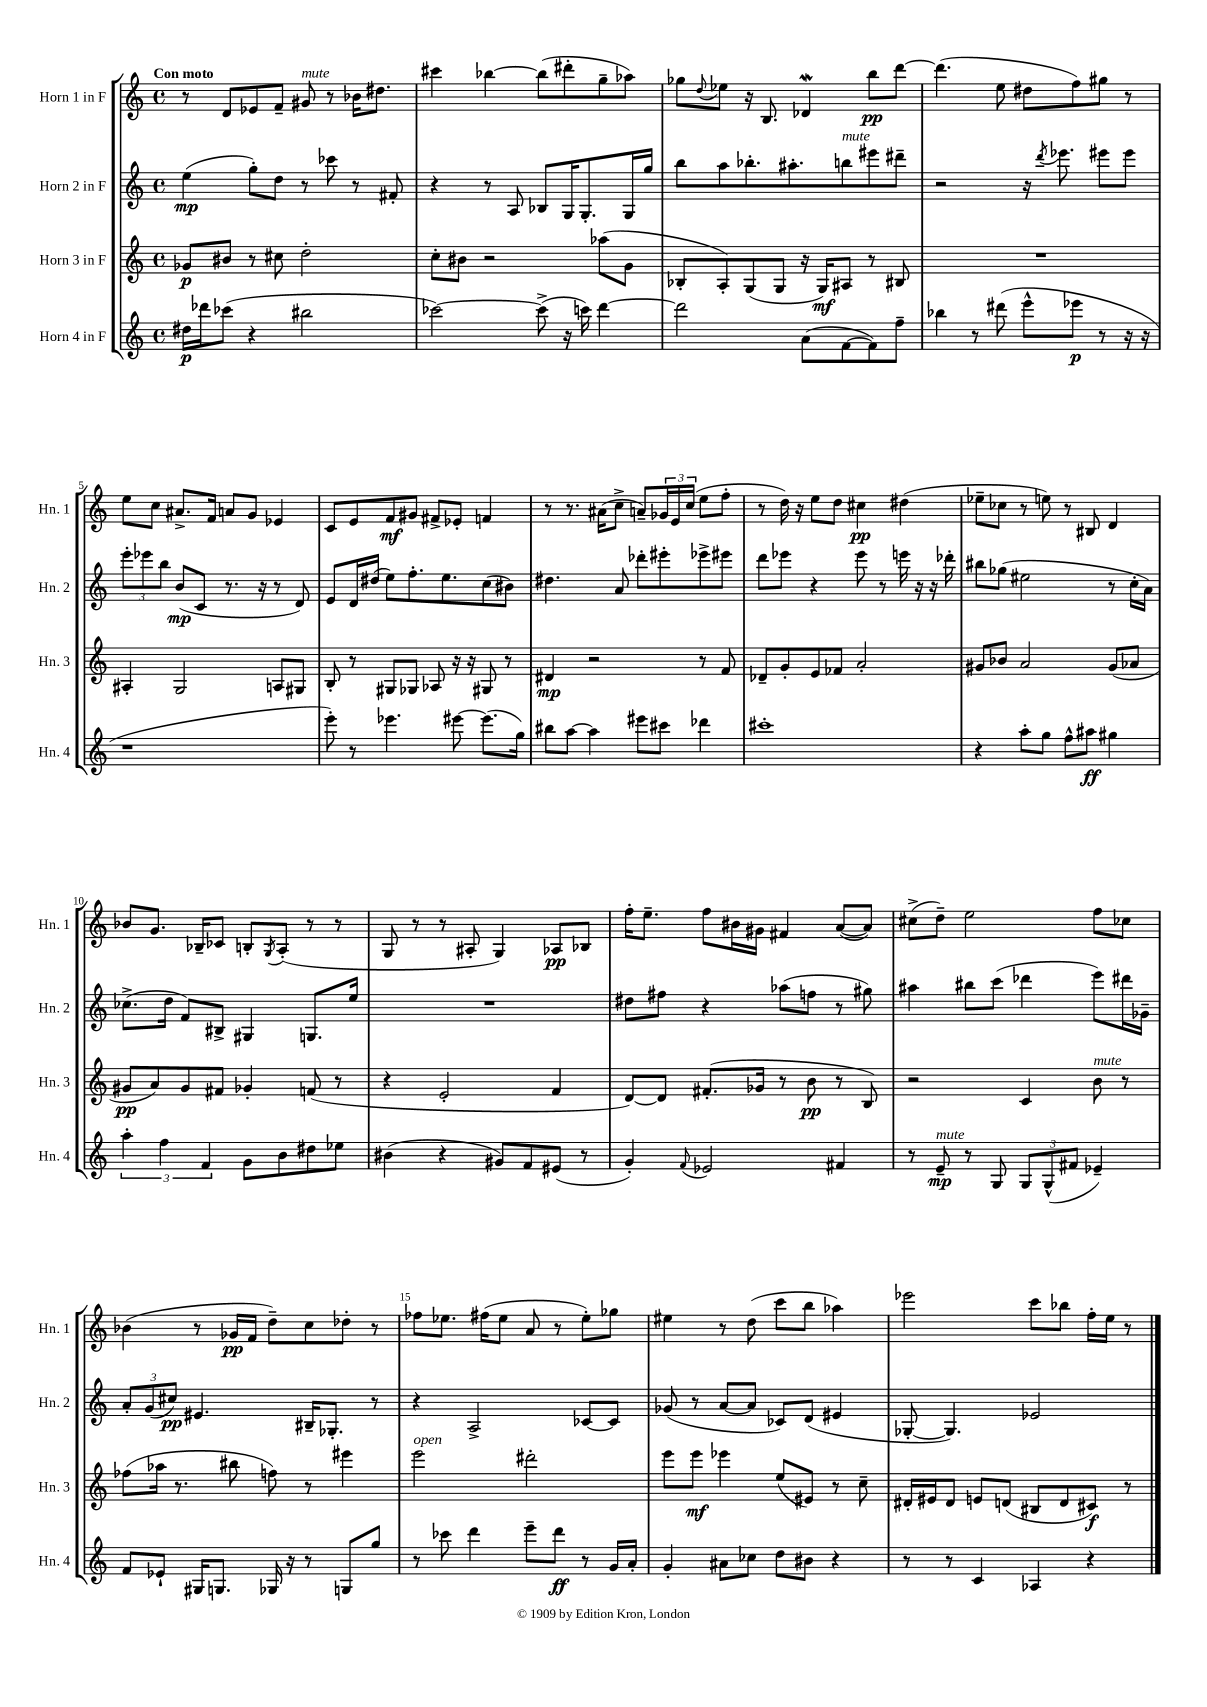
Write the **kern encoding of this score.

**kern	**dynam	**kern	**dynam	**kern	**dynam	**kern	**dynam
*part4	*part4	*part3	*part3	*part2	*part2	*part1	*part1
*staff4	*staff4	*staff3	*staff3	*staff2	*staff2	*staff1	*staff1
*I"Horn 4 in F	*	*I"Horn 3 in F	*	*I"Horn 2 in F	*	*I"Horn 1 in F	*
*I'Hn. 4	*	*I'Hn. 3	*	*I'Hn. 2	*	*I'Hn. 1	*
*clefG2	*	*clefG2	*	*clefG2	*	*clefG2	*
*k[]	*	*k[]	*	*k[]	*	*k[]	*
*M4/4	*	*M4/4	*	*M4/4	*	*M4/4	*
*met(c)	*	*met(c)	*	*met(c)	*	*met(c)	*
=1	=1	=1	=1	=1	=1	=1	=1
!	!	!	!	!	!	!LO:TX:a:B:t=Con moto	!
16dd#X\LL	p	8g-X/L	p	(4ee\	mp	8r	.
16ddd-X\J	.	.	.	.	.	.	.
(8ccc-X\J	.	8b#X/J	.	.	.	8d/L	.
4r	.	8r	.	8gg'\L)	.	8e-X/	.
.	.	8cc#X\	.	8dd\J	.	8f~/J	.
!	!	!	!	!	!	!LO:TX:a:i:t=mute	!
2bb#X\	.	2dd'\	.	8r	.	8g#X/	.
.	.	.	.	8ccc-X\	.	8r	.
.	.	.	.	8r	.	16b-X\KL	.
.	.	.	.	.	.	8.dd#X\J	.
.	.	.	.	8f#X'/	.	.	.
=2	=2	=2	=2	=2	=2	=2	=2
[2ccc-X\)	.	8cc'\L	.	4r	.	4ccc#X\	.
.	.	8b#X\J	.	.	.	.	.
.	.	2r	.	8r	.	[4bb-X\	.
.	.	.	.	8A/	.	.	.
(8ccc-^\]	.	.	.	8B-X/L	.	(8bb-\L]	.
16r	.	.	.	16G/K	.	8ddd#X'\	.
16cccn\)	.	.	.	8.G'/	.	.	.
[4ddd\	.	(8aa-X\L	.	.	.	8gg~\	.
.	.	8g\J	.	16G/L	.	8aa-X\J)	.
.	.	.	.	16gg/JJ	.	.	.
=3	=3	=3	=3	=3	=3	=3	=3
2ddd\]	.	8B-X'/L	.	8bb\L	.	8gg-X\L	.
.	.	.	.	.	.	8qqdd/	.
.	.	8A'/)	.	8aa\	.	8ee-X\J	.
.	.	(8G/	.	8.bb-X'\	.	16r	.
.	.	.	.	.	.	8.B/	.
.	.	8G/J	.	.	.	.	.
.	.	.	.	8.aa#X'\	.	.	.
(8a\L	.	16r	.	.	.	4d-Xw/	.
.	.	16G/KL)	mf	.	.	.	.
!	!	!	!	!LO:TX:a:i:t=mute	!	!	!
[8f\	.	8A#X/J	.	8bbn\	.	.	.
8f\])	.	8r	.	8eee#X\	.	8bb\L	pp
8ff~\J	.	8B#X/	.	8ddd#X~\J	.	[8ddd\J	.
=4	=4	=4	=4	=4	=4	=4	=4
4bb-X\	.	1r	.	2r	.	(4.ddd\]	.
8r	.	.	.	.	.	.	.
(8ddd#X\	.	.	.	.	.	8ee\	.
8eee^^\L	.	.	.	16r	.	8dd#X\L	.
.	.	.	.	8qddd/	.	.	.
.	.	.	.	8.eee-X\	.	.	.
8eee-X\J	p	.	.	.	.	8ff\)	.
8r	.	.	.	8eee#X\L	.	8gg#X\J	.
16r	.	.	.	8eee#\J	.	8r	.
16r	.	.	.	.	.	.	.
!!LO:LB:g=z
=5	=5	=5	=5	=5	=5	=5	=5
1r	.	4A#X'/	.	12eee'\L	.	8ee\L	.
.	.	.	.	12eee-X\	.	.	.
.	.	.	.	.	.	8cc\J	.
.	.	.	.	12bb\J	.	.	.
.	.	2G/	.	(8b/L	mp	8.a#X^/L	.
.	.	.	.	8c/J	.	.	.
.	.	.	.	.	.	16f/Jk	.
.	.	.	.	8.r	.	8an/L	.
.	.	.	.	.	.	8g/J	.
.	.	.	.	16r	.	.	.
.	.	8An/L	.	8r	.	4e-X/	.
.	.	8G#X/J	.	8d/)	.	.	.
=6	=6	=6	=6	=6	=6	=6	=6
8eee'\)	.	8B'/	.	8e/L	.	8c/L	.
8r	.	8r	.	16d/L	.	8e/	.
.	.	.	.	(16dd#X/JJ	.	.	.
4.eee-X\	.	8G#X/L	.	8ee\L)	.	8f/	mf
.	.	8G-X/J	.	8.ff'\	.	8g#X/J	.
.	.	8A-X/	.	.	.	8f#X^/L	.
.	.	.	.	8.ee\	.	.	.
[8eee#X\	.	16r	.	.	.	8e-X'/J	.
.	.	16r	.	.	.	.	.
(8.eee#\L]	.	8G#X/	.	(8cc\	.	4fn/	.
.	.	8r	.	8b#X\J)	.	.	.
16gg\Jk)	.	.	.	.	.	.	.
=7	=7	=7	=7	=7	=7	=7	=7
8bb#X\L	.	4d#X/	mp	4.dd#X\	.	8r	.
[8aa\J	.	.	.	.	.	8.r	.
4aa\]	.	2r	.	.	.	.	.
.	.	.	.	.	.	(16a#X\KL	.
.	.	.	.	8a/	.	8cc^\J	.
8eee#X\L	.	.	.	8ddd-X'\L	.	8an~/L)	.
8ccc#X\J	.	.	.	8eee#X'\	.	24g-X/L	.
.	.	.	.	.	.	24e/	.
.	.	.	.	.	.	(24cc/JJ	.
4ddd-X\	.	8r	.	8eee-X^\	.	8ee\L	.
.	.	8f/	.	8eee#X\J	.	8ff'\J	.
=8	=8	=8	=8	=8	=8	=8	=8
1ccc#X'	.	8d-X~/L	.	8ddd\L	.	8r	.
.	.	8g'/	.	8eee-X\J	.	16dd\)	.
.	.	.	.	.	.	16r	.
.	.	8e/	.	4r	.	8ee\L	.
.	.	8f-X/J	.	.	.	8dd\J	.
.	.	2a'/	.	8eee-\	.	4cc#X\	pp
.	.	.	.	8r	.	.	.
.	.	.	.	16eeen\	.	(4dd#X\	.
.	.	.	.	16r	.	.	.
.	.	.	.	16r	.	.	.
.	.	.	.	16ddd-X'\	.	.	.
=9	=9	=9	=9	=9	=9	=9	=9
4r	.	8g#X/L	.	8bb#X\L	.	8ee-X~\L	.
.	.	8b-X/J	.	(8gg-X\J	.	8cc-X\J	.
8aa'\L	.	2a/	.	2ee#X\	.	8r	.
8gg\J	.	.	.	.	.	8een\)	.
8ff^^\L	.	.	.	.	.	8r	.
8aa#X\J	ff	.	.	.	.	8B#X/	.
4gg#X\	.	(8g#/L	.	8r	.	4d/	.
.	.	8a-X/J	.	16cc'\LL	.	.	.
.	.	.	.	16a\JJ)	.	.	.
!!LO:LB:g=z
=10	=10	=10	=10	=10	=10	=10	=10
6aa'\	.	8g#X/L	pp	(8.cc-X^\L	.	8b-X/L	.
.	.	8a/)	.	.	.	8.g/J	.
6ff\	.	.	.	.	.	.	.
.	.	.	.	16dd\Jk	.	.	.
.	.	8g#/	.	8f/L)	.	.	.
.	.	.	.	.	.	16B-X~/KL	.
6f/	.	.	.	.	.	.	.
.	.	8f#X/J	.	8B#X^/J	.	8c-X/J	.
8g\L	.	4g-X'/	.	4G#X/	.	8Bn'/L	.
.	.	.	.	.	.	8qG/	.
8b\	.	.	.	.	.	(8A'/J	.
8dd#X\	.	(8fn/	.	8.Gn/L	.	8r	.
8ee-X\J	.	8r	.	.	.	8r	.
.	.	.	.	16ee/Jk	.	.	.
=11	=11	=11	=11	=11	=11	=11	=11
(4b#X\	.	4r	.	1r	.	8G/	.
.	.	.	.	.	.	8r	.
4r	.	2e'/	.	.	.	8r	.
.	.	.	.	.	.	8A#X'/	.
8g#X/L)	.	.	.	.	.	4G/)	.
8f/	.	.	.	.	.	.	.
(8e#X/J	.	4f/	.	.	.	8A-X/L	pp
8r	.	.	.	.	.	8B-X/J	.
=12	=12	=12	=12	=12	=12	=12	=12
4g'/)	.	[8d/L)	.	8dd#X\L	.	16ff'\KL	.
.	.	.	.	.	.	8.ee~\J	.
.	.	8d/J]	.	8ff#X\J	.	.	.
8qqf/	.	.	.	.	.	.	.
2e-X/	.	(8.f#X'/L	.	4r	.	8ff\L	.
.	.	.	.	.	.	16b#X\L	.
.	.	16g-X/Jk	.	.	.	16g#X\JJ	.
.	.	8r	.	(8aa-X\L	.	4f#X/	.
.	.	8b\	pp	8ffn\J	.	.	.
4f#X/	.	8r	.	8r	.	([8a/L	.
.	.	8B/)	.	8gg#X\)	.	8a/J])	.
=13	=13	=13	=13	=13	=13	=13	=13
8r	.	2r	.	4aa#X\	.	(8cc#X^\L	.
!LO:TX:a:i:t=mute	!	!	!	!	!	!	!
8e~/	mp	.	.	.	.	8dd~\J)	.
8r	.	.	.	8bb#X\L	.	2ee\	.
8G/	.	.	.	(8ccc\J	.	.	.
12G/L	.	4c/	.	4ddd-X\	.	.	.
(12G^^/	.	.	.	.	.	.	.
12f#X/J	.	.	.	.	.	.	.
!	!	!LO:TX:a:i:t=mute	!	!	!	!	!
4e-X~/)	.	8b\	.	8eee\L)	.	8ff\L	.
.	.	8r	.	16ddd#X\L	.	8cc-X\J	.
.	.	.	.	16g-X~\JJ	.	.	.
!!LO:LB:g=z
=14	=14	=14	=14	=14	=14	=14	=14
8f/L	.	(8ff-X\L	.	12a'/L	.	(4b-X\	.
.	.	.	.	(12g/	.	.	.
8e-X`/J	.	16aa-X\Jk	.	.	.	.	.
.	.	.	.	12cc#X/J)	pp	.	.
.	.	8.r	.	.	.	.	.
16G#X/KL	.	.	.	4.e#X/	.	8r	.
8.Gn/J	.	.	.	.	.	.	.
.	.	8bb#X\	.	.	.	16g-X/LL	pp
.	.	.	.	.	.	16f/JJ	.
16G-X/	.	8ffn\)	.	.	.	8dd~\L)	.
16r	.	.	.	.	.	.	.
8r	.	8r	.	16B#X~/KL	.	8cc\	.
.	.	.	.	8.G-X'/J	.	.	.
8Gn/L	.	4eee#X\	.	.	.	8dd-X'\J	.
8gg/J	.	.	.	8r	.	8r	.
=15	=15	=15	=15	=15	=15	=15	=15
!	!	!LO:TX:a:i:t=open	!	!	!	!	!
8r	.	2eee\	.	4r	.	8ff-X\L	.
8ccc-X\	.	.	.	.	.	8.ee-X\J	.
4ddd\	.	.	.	2A^/	.	.	.
.	.	.	.	.	.	(16ff#X\KL	.
.	.	.	.	.	.	8ee-\J	.
8eee~\L	.	2ddd#X'\	.	.	.	8a/	.
8ddd\J	ff	.	.	.	.	8r	.
8r	.	.	.	[8c-X/L	.	8ee-'\L)	.
16g/LL	.	.	.	8c-/J]	.	8gg-X\J	.
16a'/JJ	.	.	.	.	.	.	.
=16	=16	=16	=16	=16	=16	=16	=16
4g'/	.	8eee\L	.	(8g-X/	.	4ee#X\	.
.	.	8eee\J	mf	8r	.	.	.
8a#X\L	.	4eee-X\	.	[8a/L	.	8r	.
8cc-X\J	.	.	.	8a/J]	.	(8dd\	.
8dd\L	.	(8ee/L	.	8c-X/L)	.	8ccc\L	.
8b#X\J	.	8e#X/J)	.	(8d/J	.	8bb\J	.
4r	.	8r	.	4e#X/	.	4aa-X\)	.
.	.	8cc~\	.	.	.	.	.
=17	=17	=17	=17	=17	=17	=17	=17
8r	.	16d#X'/LL	.	[8G-X'/	.	2eee-X\	.
.	.	16e#X/J	.	.	.	.	.
8r	.	8d#/J	.	4.G-/])	.	.	.
4c/	.	8en/L	.	.	.	.	.
.	.	(8dn/J	.	.	.	.	.
4A-X/	.	8B#X/L	.	2e-X/	.	8ccc\L	.
.	.	8d/	.	.	.	8bb-X\J	.
4r	.	8c#X/J)	f	.	.	16ff'\LL	.
.	.	.	.	.	.	16ee\JJ	.
.	.	8r	.	.	.	8r	.
==	==	==	==	==	==	==	==
*-	*-	*-	*-	*-	*-	*-	*-
